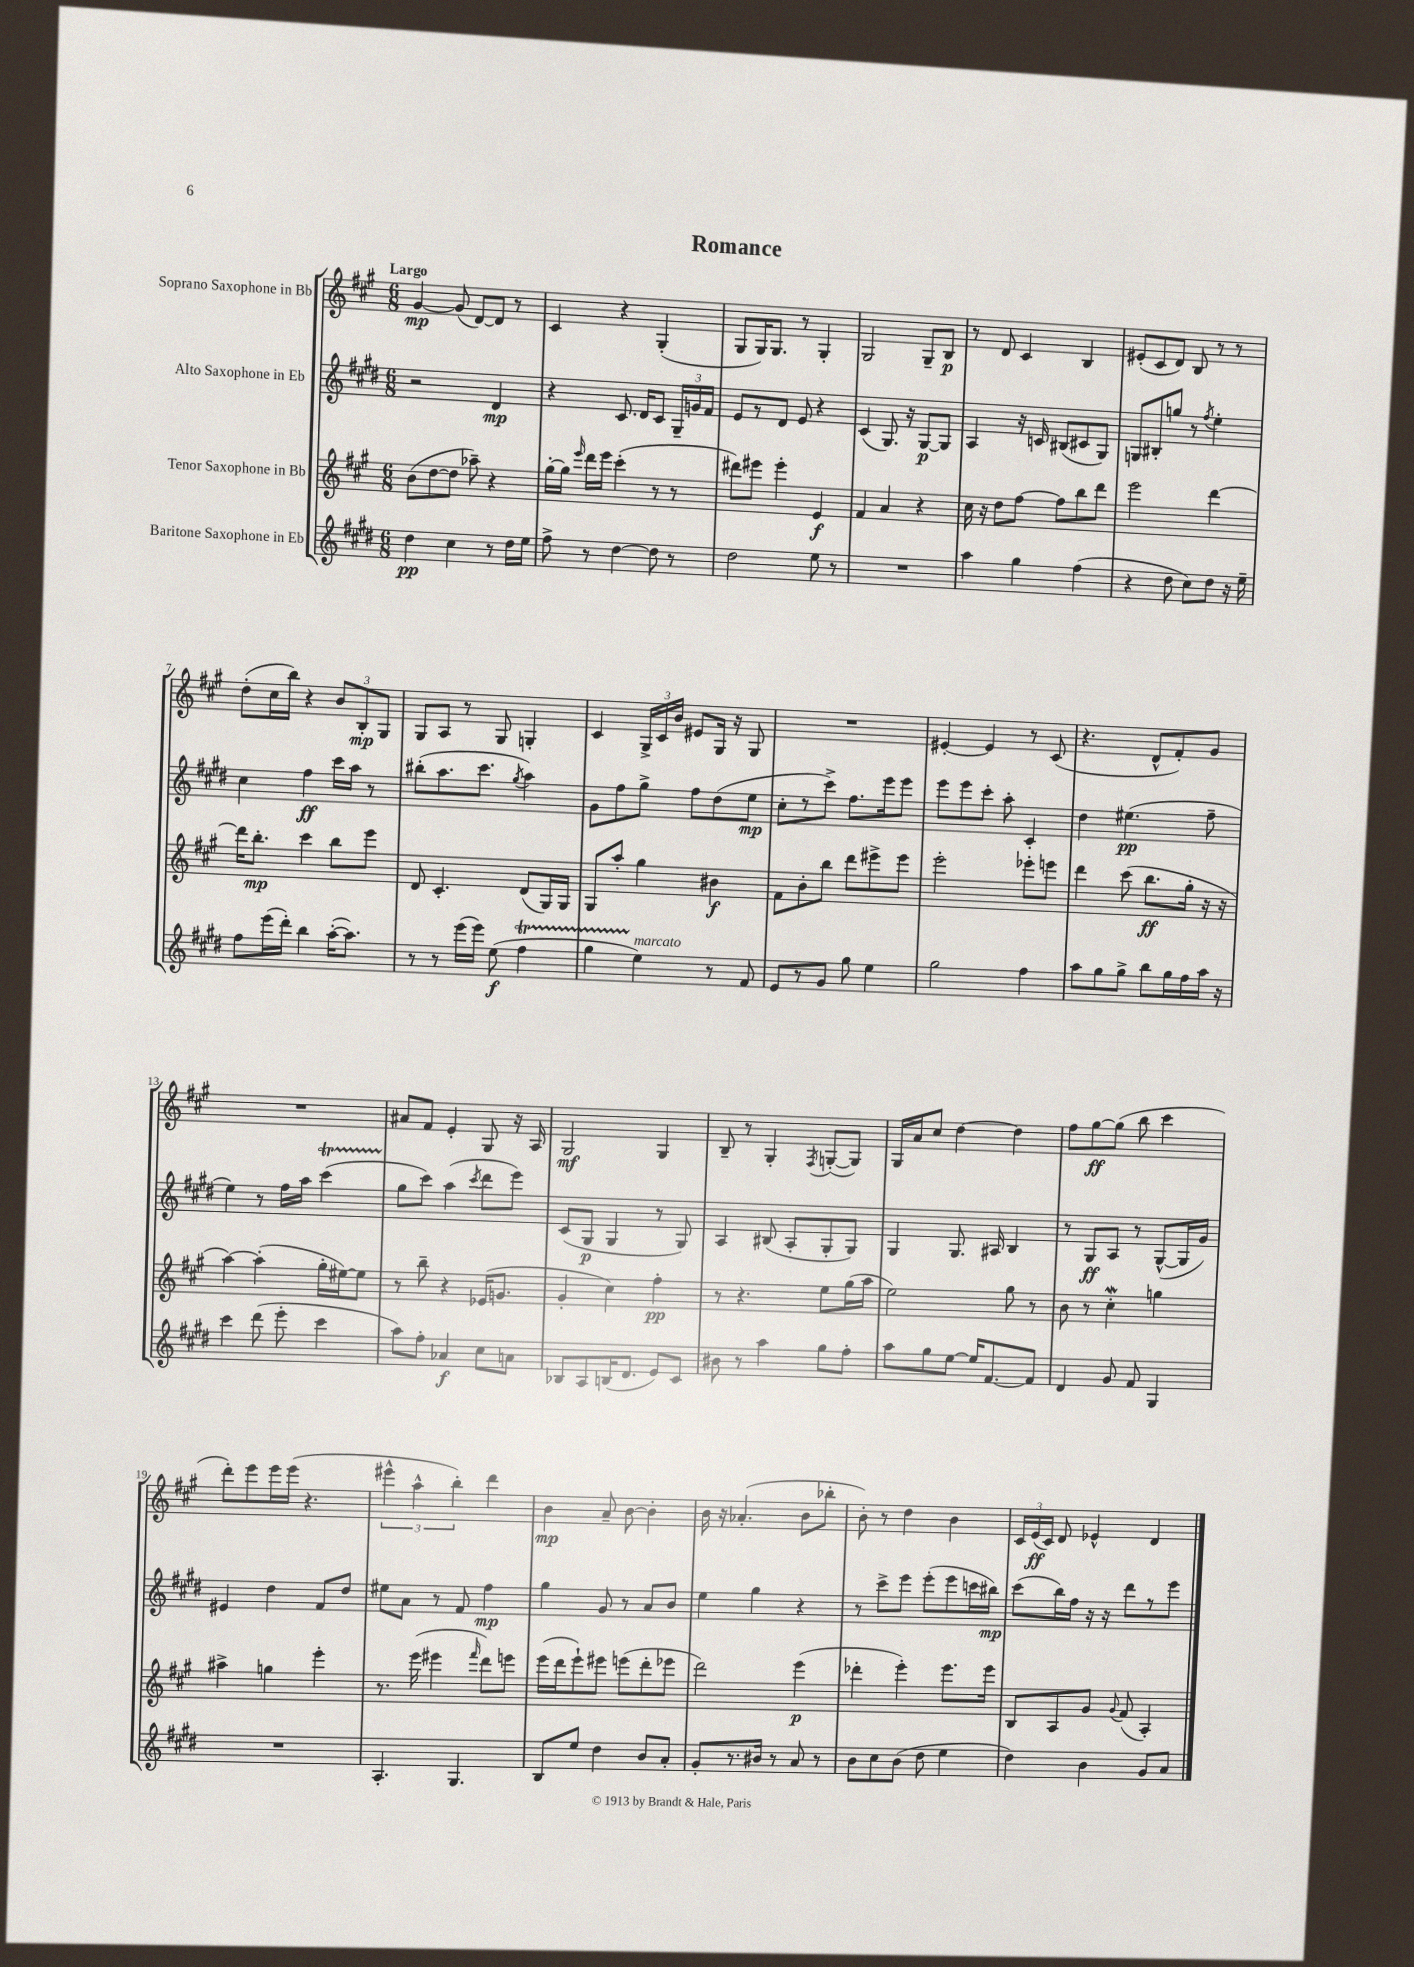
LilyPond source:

\header { title = "Romance" }
<<
\new StaffGroup <<
\new Staff = "s0" \with { instrumentName = "Soprano Saxophone in Bb" } {
    \clef treble \key a \major \numericTimeSignature \time 6/8 \tempo "Largo"
    \autoBeamOff gis'4~\mp gis'8( d'8[~) d'8] r8 |
    cis'4 r4 gis4-.( |
    gis8[ gis16) gis8.] r8 gis4-. |
    gis2 gis8[-- b8]\p |
    r8 d'8 cis'4 b4 |
    eis'8[-.( cis'8 d'8]) b8 r8 r8 |
    d''8[-.( cis''16 b''16]) r4 \tuplet 3/2 { b'8[ b8-.\mp gis8] } |
    gis8[ a8] r8 gis8 g4-. |
    cis'4 \tuplet 3/2 { gis16[-> cis'16 b'16] } eis'8[ gis16] r16 gis8 |
    R2. |
    eis'4~-. eis'4 r8 cis'8( |
    r4. d'8[-^ fis'8-.) gis'8] |
    R2. |
    ais'8[ fis'8] e'4-. gis8 r16 a16 |
    gis2\mf gis4 |
    b8-- r8 gis4-. \acciaccatura { fis8 } g8[~-.( g8]) |
    gis16[ a'16 cis''8] d''4~ d''4 |
    fis''8[ gis''8~\ff gis''8]( b''8 cis'''4 |
    d'''8[-.) e'''8 e'''16 e'''16]( r4. |
    \tuplet 3/2 { eis'''4-^ a''4-^ b''4-.) } d'''4 |
    b'4\mp a'8-- b'8~ b'4-. |
    b'16 r16 aes'4.-.( b'8[ bes''8]-. |
    b'8-.) r8 d''4 b'4 |
    \tuplet 3/2 { cis'16[ e'16\ff( cis'16]) } d'8 ees'4-^ d'4 \bar "|." |
}
\new Staff = "s1" \with { instrumentName = "Alto Saxophone in Eb" } {
    \clef treble \key e \major \numericTimeSignature \time 6/8
    \autoBeamOff r2 dis'4\mp |
    r4 cis'8. dis'16[ cis'8] \tuplet 3/2 { gis16[-- g'16 fis'16] } |
    e'8[ r8 dis'8] e'8 r4 |
    cis'4( gis8.) r16 gis8[~\p gis8] |
    a4 r16 c'16 bis8[( cis'8 gis8]) |
    g8[ bis8-. g''8] r8 \acciaccatura { fis''8 } e''4-. |
    cis''4 fis''4\ff cis'''16[ a''16] r8 |
    bis''8[-.( a''8. cis'''8.] \acciaccatura { gis''8 } a''4) |
    gis'8[ fis''8 gis''8]-> fis''8[ dis''8( e''8]\mp |
    cis''8[-. r8 cis'''8]->) fis''8.[ e'''16 e'''8] |
    e'''8[ e'''8 cis'''8]-. a''8-. cis'4-. |
    dis''4 eis''4.\pp( fis''8-- |
    e''4) r8 fis''16[ a''16] cis'''4\startTrillSpan( |
    gis''8[\stopTrillSpan cis'''8]) a''4( \acciaccatura { cis'''8 } dis'''8[ e'''8]) |
    cis'8[( gis8]\p gis4 r8 gis8) |
    a4 bis8( a8[-. gis8-. gis8]) |
    gis4 gis8. ais16 b4 |
    r8 gis8[\ff a8] r8 gis8[~-^( gis16 gis'16]) |
    eis'4 dis''4 fis'8[ dis''8] |
    eis''8[ a'8] r8 fis'8 fis''4\mp |
    gis''4 gis'8 r8 a'8[ b'8] |
    e''4 gis''4 r4 |
    r8 cis'''8[-> e'''8] e'''8[-.( e'''8 c'''16 bis''16]\mp) |
    cis'''8[( b''16) fis''16] r16 r16 dis'''8[ r8 e'''8] \bar "|." |
}
\new Staff = "s2" \with { instrumentName = "Tenor Saxophone in Bb" } {
    \clef treble \key a \major \numericTimeSignature \time 6/8
    \autoBeamOff b'8[( d''8~ d''8] aes''8--) r4 |
    gis''16[~-. gis''16] \grace { e'''16 } d'''16[ e'''16] cis'''4-.( r8 r8 |
    dis'''8[) eis'''8] eis'''4-. e'4\f |
    fis'4 a'4 r4 |
    cis''16 r16 d''8[ fis''8]~ fis''8[ b''8 d'''8] |
    e'''2 d'''4~ |
    d'''16[ b''8.]-.\mp cis'''4 b''8[ e'''8] |
    d'8 cis'4.-. d'8[( gis16) gis16] |
    gis8[ a''8]-. gis''4 bis'4\f |
    fis'8[ b'8-. b''8] d'''8[ eis'''8-> eis'''8] |
    e'''2-. ees'''8[-. e'''8] |
    d'''4 cis'''8( b''8.[\ff gis''16]-. r16 r16 |
    a''4~) a''4-.( gis''16[-. eis''16~) eis''8] |
    r8 b''8-- r4 ees'16[( g'8.] |
    gis'4-. cis''4) fis''4-.\pp |
    r8 r4. e''8[ gis''16( a''16] |
    e''2) gis''8 r8 |
    b'8 r8 cis''4-.\mordent g''4 |
    ais''4-> g''4 e'''4-. |
    r8. e'''16( eis'''4 \grace { fis'''16 } d'''8[) e'''8] |
    e'''16[( d'''16 e'''8-!) eis'''8] e'''8[( d'''8-. ees'''8] |
    d'''2) e'''4\p( |
    des'''4-. e'''4-.) e'''8.[ e'''16] |
    b8[ a8 gis'8] \appoggiatura { gis'8 } fis'8( a4-.) \bar "|." |
}
\new Staff = "s3" \with { instrumentName = "Baritone Saxophone in Eb" } {
    \clef treble \key e \major \numericTimeSignature \time 6/8
    \autoBeamOff dis''4\pp cis''4 r8 dis''16[ e''16] |
    fis''8-> r8 dis''4~ dis''8 r8 |
    dis''2 e''8 r8 |
    R2. |
    a''4 gis''4 fis''4( |
    r4 dis''8 cis''8[) dis''8] r16 e''16-- |
    fis''8[ e'''16( dis'''16]-.) b''4 a''16[~-.( a''8.]) |
    r8 r8 e'''16[( e'''16]) e''8\f( fis''4\startTrillSpan |
    gis''4 e''4\stopTrillSpan^\markup { \italic "marcato" }) r8 fis'8 |
    e'8[ r8 gis'8] gis''8 e''4 |
    gis''2 fis''4 |
    a''8[ gis''8 gis''8]-> b''8[ gis''16 fis''16 a''16] r16 |
    cis'''4 dis'''8( e'''8-. cis'''4 |
    a''8[) fis''8]-. aes'4\f cis''8[ a'8] |
    bes8[ a8 b16( dis'8.] e'8[) cis'8] |
    bis'8 r8 a''4 gis''8[ fis''8]-. |
    a''8[ gis''8 e''8]~ e''16[ fis'8.~ fis'8] |
    dis'4 gis'8 fis'8 gis4 |
    R2. |
    a4.-. gis4. |
    b8[ e''8] dis''4 b'8[ a'8]-. |
    gis'8[-. r8. bis'16] r8 a'8 r8 |
    b'8[ cis''8 b'8]( dis''8 e''4 |
    dis''4) b'4 gis'8[ a'8] \bar "|." |
}
>>
>>
